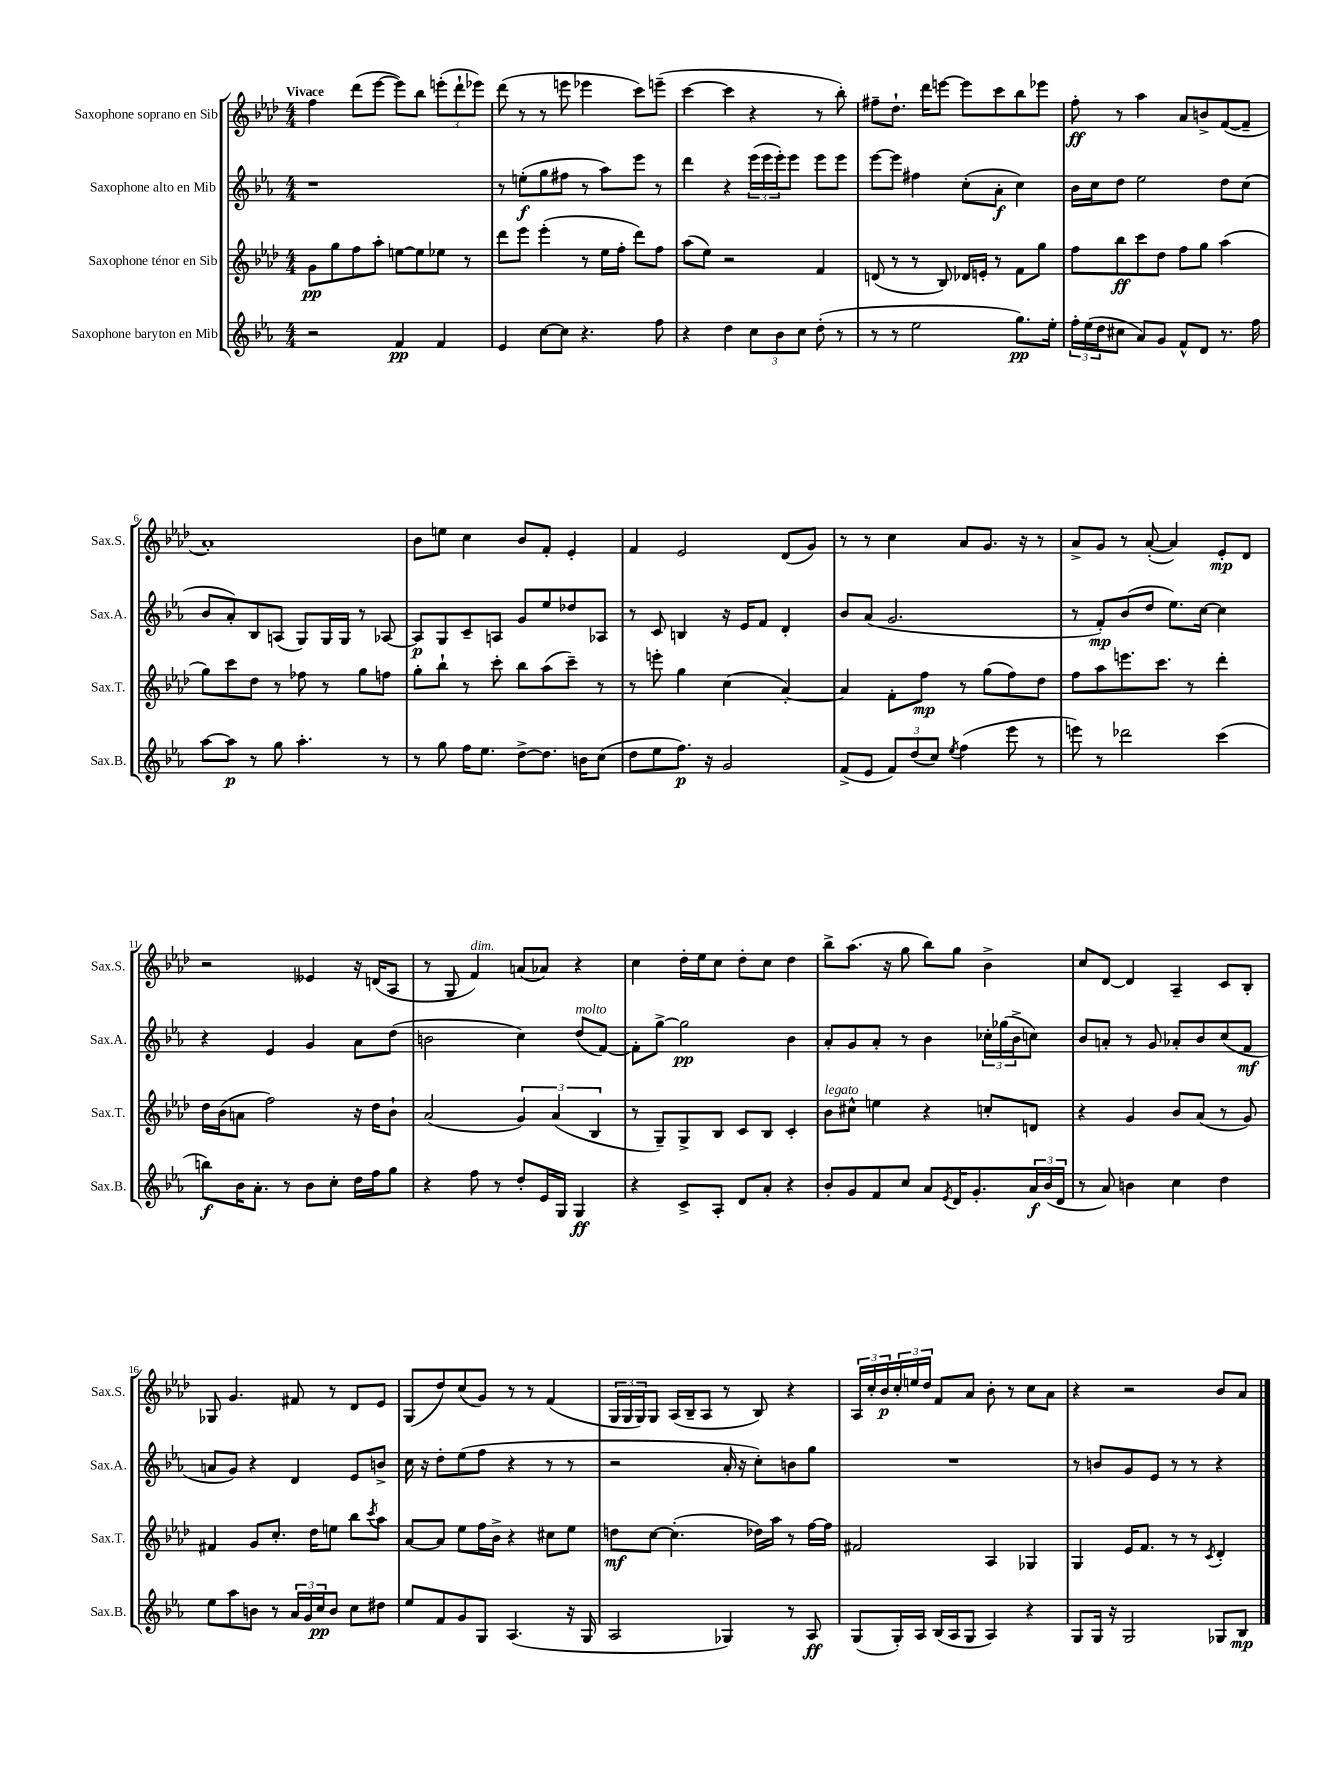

**kern	**kern	**kern	**kern
*staff4	*staff3	*staff2	*staff1
*clefG2	*clefG2	*clefG2	*clefG2
*k[b-e-a-]	*k[b-e-a-d-]	*k[b-e-a-]	*k[b-e-a-d-]
*M4/4	*M4/4	*M4/4	*M4/4
2r	8g	1r	4ff
.	8gg	.	.
.	8ff	.	(8ddd-
.	8aa-'	.	[8eee-
4f	[8ee	.	8eee-])
.	8ee]	.	8bb-
4f	8ee-	.	(12eee'
.	.	.	12ddd-`
.	8r	.	.
.	.	.	12eee-)
=	=	=	=
4e-	8ddd-	8r	(8ddd-
.	8eee-	(8ee'	8r
[8cc	(4eee-'	8gg	8r
8cc]	.	8ff#	8eee
4.r	8r	8r	4eee-
.	16ee-	8aa-)	.
.	16ff'	.	.
.	8ddd-)	8eee-	8ccc)
8ff	8ff	8r	(8eee~
=	=	=	=
4r	(8aa-	4ddd	[4ccc
.	8ee-)	.	.
4dd	2r	4r	4ccc]
12cc	.	(24eee-	4r
.	.	24eee-	.
12b-	.	24eee-')	.
.	.	8eee-	.
12cc	.	.	.
(8dd'	4f	8eee-	8r
8r	.	8eee-	8bb-')
=	=	=	=
8r	(8d	[8eee-	8ff#~
8r	8r	8eee-]	8.dd-`
2ee-	8r	4ff#	.
.	.	.	16ddd-
.	8B-)	.	[8eee
.	16d-	(8cc'	8eee]
.	16e'	.	.
.	8r	8a-'	8ccc
8.gg)	8f	4cc)	8bb-
.	8gg	.	8eee-
16ee-'	.	.	.
=	=	=	=
24ff'	8ff	16b-	8ff'
(24ee-	.	.	.
.	.	16cc	.
24dd	.	.	.
8cc#	8bb-	8dd	8r
8a-)	8ccc	2ee-	4aa-
8g	8dd-	.	.
8f^^	8ff	.	8a-
8d	8gg	.	8b^
8.r	(4aa-	8dd	([8f
.	.	(8cc	8f~]
16ff	.	.	.
=	=	=	=
[8aa-	8gg)	8b-	1a-')
8aa-]	8ccc	8a-')	.
8r	8dd-	8B-	.
8gg	8r	(8A	.
4.aa-'	8ff-	8G)	.
.	8r	16G	.
.	.	16G	.
.	8gg	8r	.
8r	8ff	[8A-	.
=	=	=	=
8r	8gg'	8A-]	8b-
8gg	8bb-`	8G	8ee
16ff	8r	8c~	4cc
8.ee-	.	.	.
.	8ccc'	8A	.
[8dd^	8bb-	8g	8b-
8.dd]	(8aa-	8ee-	8f'
.	8ccc~)	8dd-	4e-'
16b	.	.	.
(8cc	8r	8A-	.
=	=	=	=
8dd	8r	8r	4f
8ee-	8eee'	8c	.
8.ff)	4gg	4B	2e-
16r	.	.	.
2g	(4cc	16r	.
.	.	16e-	.
.	.	8f	.
.	[4a-')	4d'	(8d-
.	.	.	8g)
=	=	=	=
(8f^	4a-]	8b-	8r
8e-	.	(8a-	8r
12f)	8f'	2.g	4cc
(12dd	.	.	.
.	8ff	.	.
12cc)	.	.	.
8qee-	.	.	.
(4ff	8r	.	8a-
.	(8gg	.	8.g
8eee-	8ff)	.	.
.	.	.	16r
8r	8dd-	.	8r
=	=	=	=
8eee)	8ff	8r	8a-^
8r	8aa-	8f')	8g
2ddd-	8.eee	(8b-	8r
.	.	8dd	([8a-'
.	8.ccc	.	.
.	.	8.ee-)	4a-])
.	8r	.	.
.	.	[16cc	.
(4ccc	4ddd-'	4cc]	8e-'
.	.	.	8d-
=	=	=	=
8bb)	16dd-	4r	2r
.	(16b-	.	.
16b-	8a	.	.
8.a-'	.	.	.
.	2ff)	4e-	.
8r	.	.	.
8b-	.	4g	4e--
8cc'	.	.	.
16dd	16r	8a-	16r
16ff	16dd-	.	(16d
8gg	8b-`	(8dd	8A-
=	=	=	=
4r	(2a-	2b	8r
.	.	.	8G
8ff	.	.	4f)
8r	.	.	.
8dd'	6g)	4cc)	(8a
16e-	.	.	8a-)
.	(6a-	.	.
16G	.	.	.
4G	.	(8dd	4r
.	6B-	.	.
.	.	[8f)	.
=	=	=	=
4r	8r	8f']	4cc
.	8G~)	[8gg^	.
8c^	8G^	2gg]	16dd-'
.	.	.	16ee-
8A-'	8B-	.	8cc
8d	8c	.	8dd-'
8a-'	8B-	.	8cc
4r	4c'	4b-	4dd-
=	=	=	=
8b-'	8b-	8a-'	8bb-^
8g	8cc#^^	8g	(8.aa-
8f	4ee	8a-'	.
.	.	.	16r
8cc	.	8r	8gg
8a-	4r	4b-	8bb-)
8qe-	.	.	.
16d	.	.	8gg
8.g'	.	.	.
.	8cc'	24cc-'	4b-^
.	.	(24gg-	.
.	.	24b-^	.
24a-	8d	8cc)	.
(24b-	.	.	.
24d	.	.	.
=	=	=	=
8r	4r	8b-	8cc
8a-)	.	8a'	[8d-
4b	4g	8r	4d-]
.	.	8g	.
4cc	8b-	8a-'	4A-~
.	(8a-	8b-	.
4dd	8r	(8cc	8c
.	8g)	8f	8B-'
=	=	=	=
8ee-	4f#	8a	8G-
8aa-	.	8g)	4.g
8b	8g	4r	.
8r	8.cc'	.	.
24a-	.	4d	8f#
24g	.	.	.
.	16dd-	.	.
24cc	.	.	.
8b	8ee	.	8r
8cc	8bb-	8e-	8d-
.	8qccc	.	.
8dd#	8aa-	8b^	8e-
=	=	=	=
8ee-	[8a-	16cc	(8G
.	.	16r	.
8f	8a-]	8dd'	8dd-)
8g	8ee-	(8ee-	(8cc
8G	16ff	8ff	8g)
.	16b-^	.	.
(4.A-	4r	4r	8r
.	.	.	8r
.	8cc#	8r	(4f
16r	8ee-	8r	.
16G	.	.	.
=	=	=	=
2A-	8dd	2r	24G
.	.	.	24G
.	.	.	24G)
.	[8cc	.	8G
.	(4.cc']	.	(16A-
.	.	.	16B-~
.	.	.	8A-
4G-)	.	16a-'	8r
.	.	16r	.
.	16dd-)	8cc')	8B-)
.	16aa-	.	.
8r	8r	8b	4r
8A-	[16ff	8gg	.
.	16ff]	.	.
=	=	=	=
(8G	2f#	1r	24A-
.	.	.	24cc'
.	.	.	24b-
16G')	.	.	24cc'
.	.	.	24ee
16A-	.	.	.
.	.	.	24dd-
(16B-	.	.	8f
16A-	.	.	.
8G	.	.	8a-
4A-)	4A-	.	8b-'
.	.	.	8r
4r	4G-	.	8cc
.	.	.	8a-
=	=	=	=
8G	4G	8r	4r
16G	.	8b	.
16r	.	.	.
2G	16e-	8g	2r
.	8.f	.	.
.	.	8e-	.
.	8r	8r	.
.	8r	8r	.
.	8qc	.	.
8G-	4d-'	4r	8b-
8B-	.	.	8a-
==	==	==	==
*-	*-	*-	*-
